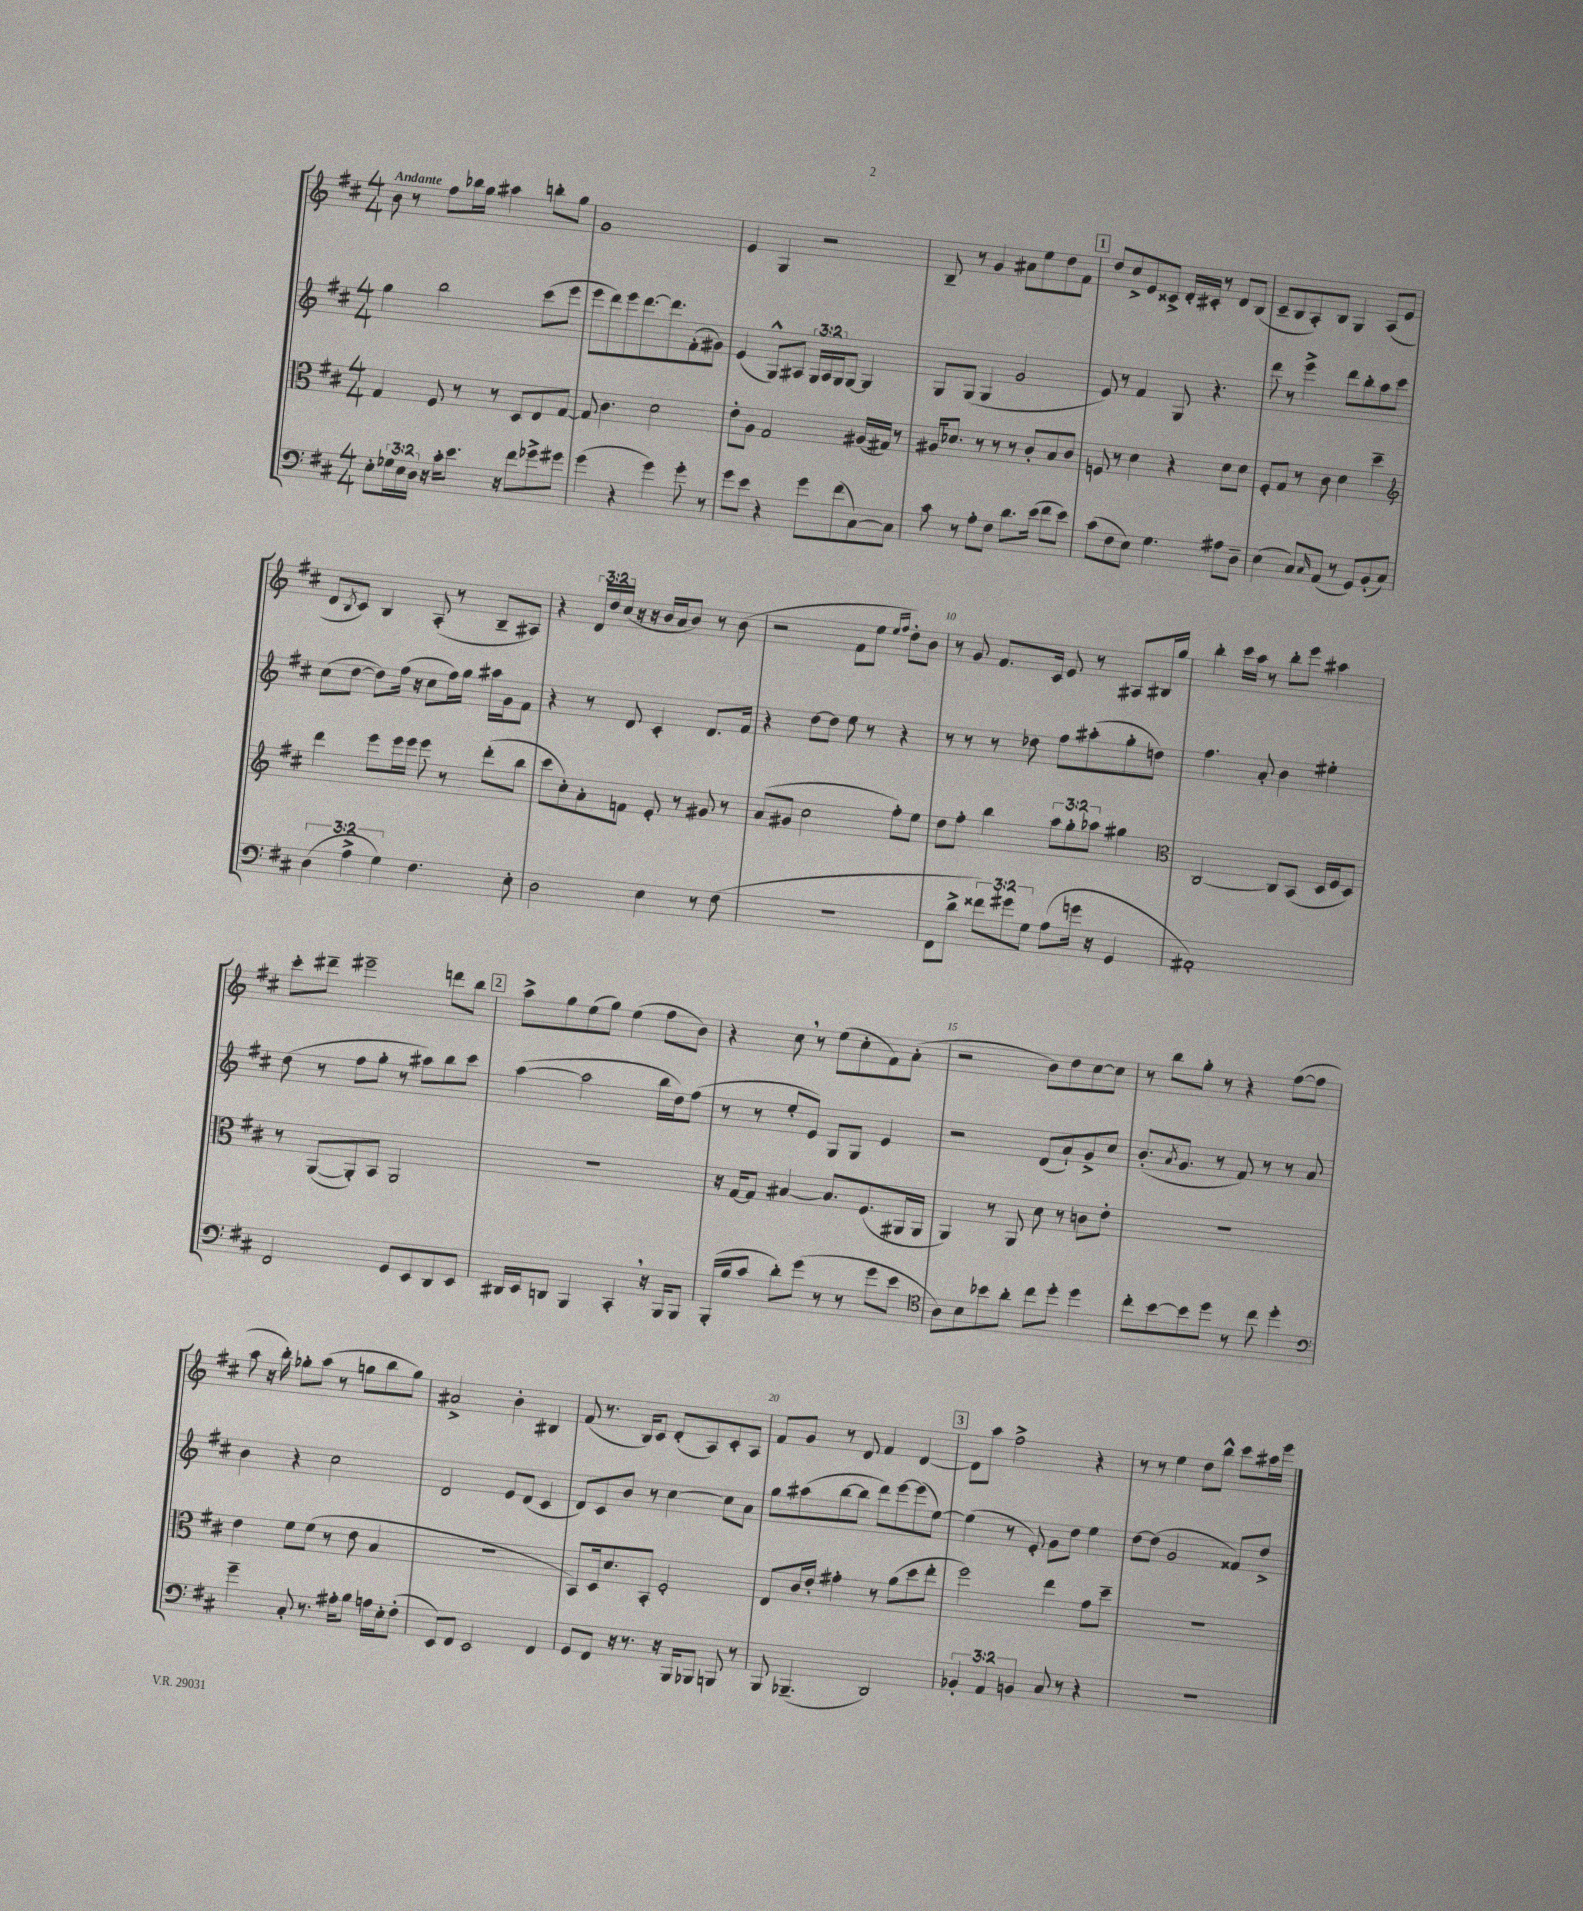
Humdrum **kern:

**kern	**kern	**kern	**kern
*part4	*part3	*part2	*part1
*staff4	*staff3	*staff2	*staff1
*clefF4	*clefC3	*clefG2	*clefG2
*k[f#c#]	*k[f#c#]	*k[f#c#]	*k[f#c#]
*M4/4	*M4/4	*M4/4	*M4/4
=1	=1	=1	=1
!	!	!	!LO:TX:a:B:t=Andante
8E'\L	4G/	4gg\	8b\
24G-X\L	.	.	8r
24E\	.	.	.
24D\JJ	.	.	.
16r	8F#/	2bb\	8ff#\L
16c#'\KL	.	.	.
8.e\J	8r	.	16bb-X\L
.	.	.	16gg\JJ
.	8r	.	4aa#X\
16r	.	.	.
8f#\L	8D/L	.	.
8g-X^\	8E/	(8ccc#\L	8bbn'\L
8g#X\J	[8G/J	8eee\J	8gg\J
=2	=2	=2	=2
(4g\	8G/]	8eee\L	1g
.	4.c#\	8ddd\)	.
4r	.	8eee\	.
.	.	[8.ddd\	.
4g\)	2d\	.	.
.	.	8.ddd\]	.
8g'\	.	(8f#'\	.
8r	.	8g#X\J)	.
=3	=3	=3	=3
8g\L	8e'\L	(4e/	4e/
8e\J	8A\J	.	.
4r	2G/	8G^^/L)	4G/
.	.	8A#X/J	.
8g\L	.	24G/LL	2r
.	.	24A#/	.
.	.	24G/J	.
(8f#\	.	[8G/J	.
[8C#\)	(16A#X/LL	4G/]	.
.	16G#X/JJ)	.	.
8C#\J]	8r	.	.
=4	=4	=4	=4
8c#\	16A#X/KL	8G/L	8B~/
.	8.d-X/J	.	.
8r	.	(8G/J	8r
8A'\L	8r	4G/	4g/
8F#\J	8r	.	.
8.d\L	8r	2g/	8a#X\L
.	8c#'/L	.	8ee\
(16e\Jk	.	.	.
8f#\L	8B/	.	8dd\
8e\J)	8c#/J	.	8f#\J
!!LO:REH:place=s1:t=1
=5	=5	=5	=5
(8c#\L	8Fn/	8e/)	8dd/L
8F#\	8r	8r	8cc#^/
8E\J)	4d\	4f#/	8e/
4.G\	.	.	8c##X^/J
.	4r	8G/	16d'/LL
.	.	.	16c#X'/JJ
.	.	4.r	8r
8A#X\L	8d\L	.	8d/L
8D~\J	8d\J	.	(8B/J
=6	=6	=6	=6
(4E\	8F#'/L	8ddd\	8c#~/L
.	8G/J	8r	8B/
8C#/L)	8r	4eee^\	8A'/)
16qqC#/	.	.	.
(8AA/J	8c#\	.	8B/J
8r	4d\	8ddd\L	4G/
8GG/L)	.	8bb'\	.
(8BB'/	4dd~\	8aa\	(8A/L
8C#/J)	.	8ccc#\J	8e/J
!!LO:LB:g=z
=7	=7	=7	=7
*	*clefG2	*	*
(6D\	4ddd\	(8cc#\L	8d/L
.	.	.	8qB/
.	.	[8dd\J	8c#/J)
6A^\	.	.	.
.	8eee\L	8dd\L])	4B/
6G\)	.	.	.
.	16eee\L	(16ff#\Jk	.
.	16eee\JJ	16r	.
4.F#\	8eee\	8cc#\L	(8A'/
.	8r	16ff#\L)	8r
.	.	16gg\JJ	.
.	(8ddd'\L	16aa#X\LL	8B~/L
.	.	16g\J	.
8E'\	8bb\J	8f#\J	8A#X/J)
=8	=8	=8	=8
2D\	8ccc#\L	4r	4r
.	8cc#'\)	.	.
.	8a'\	8r	24d/LL
.	.	.	24dd/
.	.	.	(24cc#/JJ
.	8fn\J	8d/	16r
.	.	.	16r
4E\	8e'/	4c#'/	16b/LL
.	.	.	16a/J
.	8r	.	8b/J)
8r	8g#X/	8.d/L	8r
(8F#\	8r	.	(8b\
.	.	16f#/Jk	.
=9	=9	=9	=9
1r	(8a/L	4r	2r
.	8g#X/J	.	.
.	2cc#\	[8dd\L	.
.	.	8dd\J]	.
.	.	8ee\	8f#\L
.	.	8r	8ee\J
.	.	.	16qqee/LL
.	.	.	16qqff#/JJ
.	8ff#'\L)	4r	8dd'\L)
.	8ee\J	.	8b\J
=10	=10	=10	=10
8FF#\L	8dd\L	8r	8r
8d^\J	8ff#'\J	8r	8g/
12f##X\L)	4bb\	8r	8.f#/L
12g#X\	.	.	.
.	.	8dd-X\	.
12G\J	.	.	.
.	.	.	16c#/Jk
(8A\L	12aa\L	8ff#\L	8e/
.	12gg'\	.	.
16gn\Jk	.	(8aa#X'\	8r
.	12aa-X\J	.	.
16r	.	.	.
4GG/	4gg#X\	8gg'\	8A#X/L
.	.	8ddn\J)	16B#X/L
.	.	.	16gg/JJ
=11	=11	=11	=11
*	*clefC3	*	*
1AA#X')	[2C#/	4.ff#\	4bb'\
.	.	.	16ccc#\LL
.	.	.	16aa\JJ
.	.	8a'/	8r
.	8C#/L]	4b\	8bb'\L
.	(8BB/J	.	8eee\J
.	16D/LL	4ee#X'\	4aa#X\
.	16F#/J	.	.
.	8D/J)	.	.
!!LO:LB:g=z
=12	=12	=12	=12
2FF#/	8r	(8dd\	8ccc#'\L
.	([8AA/L	8r	8ddd#X~\J
.	8AA'/])	8ff#\L	2eee#X~\
.	8BB/J	8gg'\J	.
8GG/L	2AA/	8r	.
8EE/	.	8aa#X\L)	.
8DD/	.	8bb\	8dddn\L
8EE/J	.	8ccc#\J	8bb\J
!!LO:REH:place=s1:t=2
=13	=13	=13	=13
16DD#X/LL	1r	([4aa\	8aa^\L
16EE/J	.	.	.
8DDn/J	.	.	8gg\
4BBB/	.	2aa\]	(8ee\
.	.	.	8gg\J)
4CC#',/	.	.	(4ee\
16r	.	16bb\LL	8ff#\L
16BBB/KL	.	16dd\J)	.
8BBB/J	.	(8ff#\J	8b\J)
=14	=14	=14	=14
(16BBB'/LL	16r	8r	4r
16B/J	[16G/KL	.	.
8c#/J	8G/J]	8r	.
8d'\L)	[4B#X/	8ee'/L	8cc#,\
(8g\J	.	8e/J)	8r
8r	8.B#/L]	8G/L	(8ee\L
8r	.	8G/J	8cc#'\
.	(8.F#/	.	.
8g\L	.	4e/	8f#\)
8e\J	16AA#X/L	.	(8a'\J
.	16AA#/JJ	.	.
=15	=15	=15	=15
*clefC4	*	*	*
8A\L)	4AA/)	2r	2r
8B\	.	.	.
8b-X\	8r	.	.
8a'\J	8AA/	.	.
8cc#\L	8d\	(8d/L	8b\L)
8dd'\J	8r	8a`/)	8dd\
4dd\	8cn\L	8g^/	[8cc#\
.	8e'\J	8cc#/J	8cc#\J]
=16	=16	=16	=16
8cc#'\L	1r	(8.b'/L	8r
[8b\	.	.	8bb\L
.	.	8qa/	.
.	.	8.g/J	.
8b\]	.	.	8gg'\J
8dd\J	.	8r	8r
8r	.	8f#/)	4r
8cc#\	.	8r	.
4dd'\	.	8r	([8ff#\L
.	.	8a/	8ff#\J]
!!LO:LB:g=z
=17	=17	=17	=17
*clefF4	*	*	*
4g~\	4e\	4b\	8aa\
.	.	.	16r
.	.	.	16bb'\)
8C#'/	8f#\L	4r	8gg-X'\L
8.r	(8f#\J	.	(8aa\J
.	8r	2cc#\	8r
16A#X'\KL	.	.	.
8B\J	8e\	.	8ggn\L
16An\LL	4B/	.	8bb\
16E'\J	.	.	.
(8F#'\J	.	.	8gg\J)
=18	=18	=18	=18
8EE/L)	1r	2d/	2a#X^/
8FF#/J	.	.	.
2EE/	.	.	.
.	.	8e/L	4b'\
.	.	(8d/J	.
4FF#/	.	4c#/	4B#X/
=19	=19	=19	=19
8GG/L	8BB/L)	8d/L)	(8f#/
8FF#/J	16D/k	8c#/	8.r
.	8.d/	.	.
16r	.	8b/J	.
8.r	.	.	16B/KL)
.	8BB'/J	8r	8c#/J
16r	2F#'/	[4cc#\	(8d'/L
16BBB/KL	.	.	.
8BBB-X/J	.	.	8A/)
8BBBn/	.	8cc#\L]	8c#'/
8r	.	8a\J	8A/J
=20	=20	=20	=20
8BBB/	8E/L	8gg\L	8f#/L
(4.BBB-X~/	16c#/L	(8aa#X\	8g/J
.	16e'/JJ	.	.
.	4g#X'\	[8bb\	8r
.	.	8bb\J]	8d/
2DD/)	8r	8ddd\L)	4f#/
.	(8a\L	[8eee\	.
.	8dd\	(8eee\]	[4d/
.	8ee'\J	[8ee\J)	.
!!LO:REH:place=s1:t=3
=21	=21	=21	=21
6BB-X'/	2ff#\)	(4ee\]	8d\L]
.	.	.	8aa\J
6AA/	.	.	.
.	.	8r	2ff#^\
6BBn/	.	.	.
.	.	8e'/)	.
8C#/	4ee\	8g\L	.
8r	.	8dd\J	.
4r	8g\L	4ee\	4r
.	8dd~\J	.	.
=22	=22	=22	=22
1r	1r	[8dd\L	8r
.	.	(8dd\J]	8r
.	.	2g/	4ee\
.	.	.	8dd\L
.	.	.	8bb^^\J
.	.	8f##X/L)	8ccc#\L
.	.	8dd^/J	16aa#X\L
.	.	.	16eee\JJ
==	==	==	==
*-	*-	*-	*-
